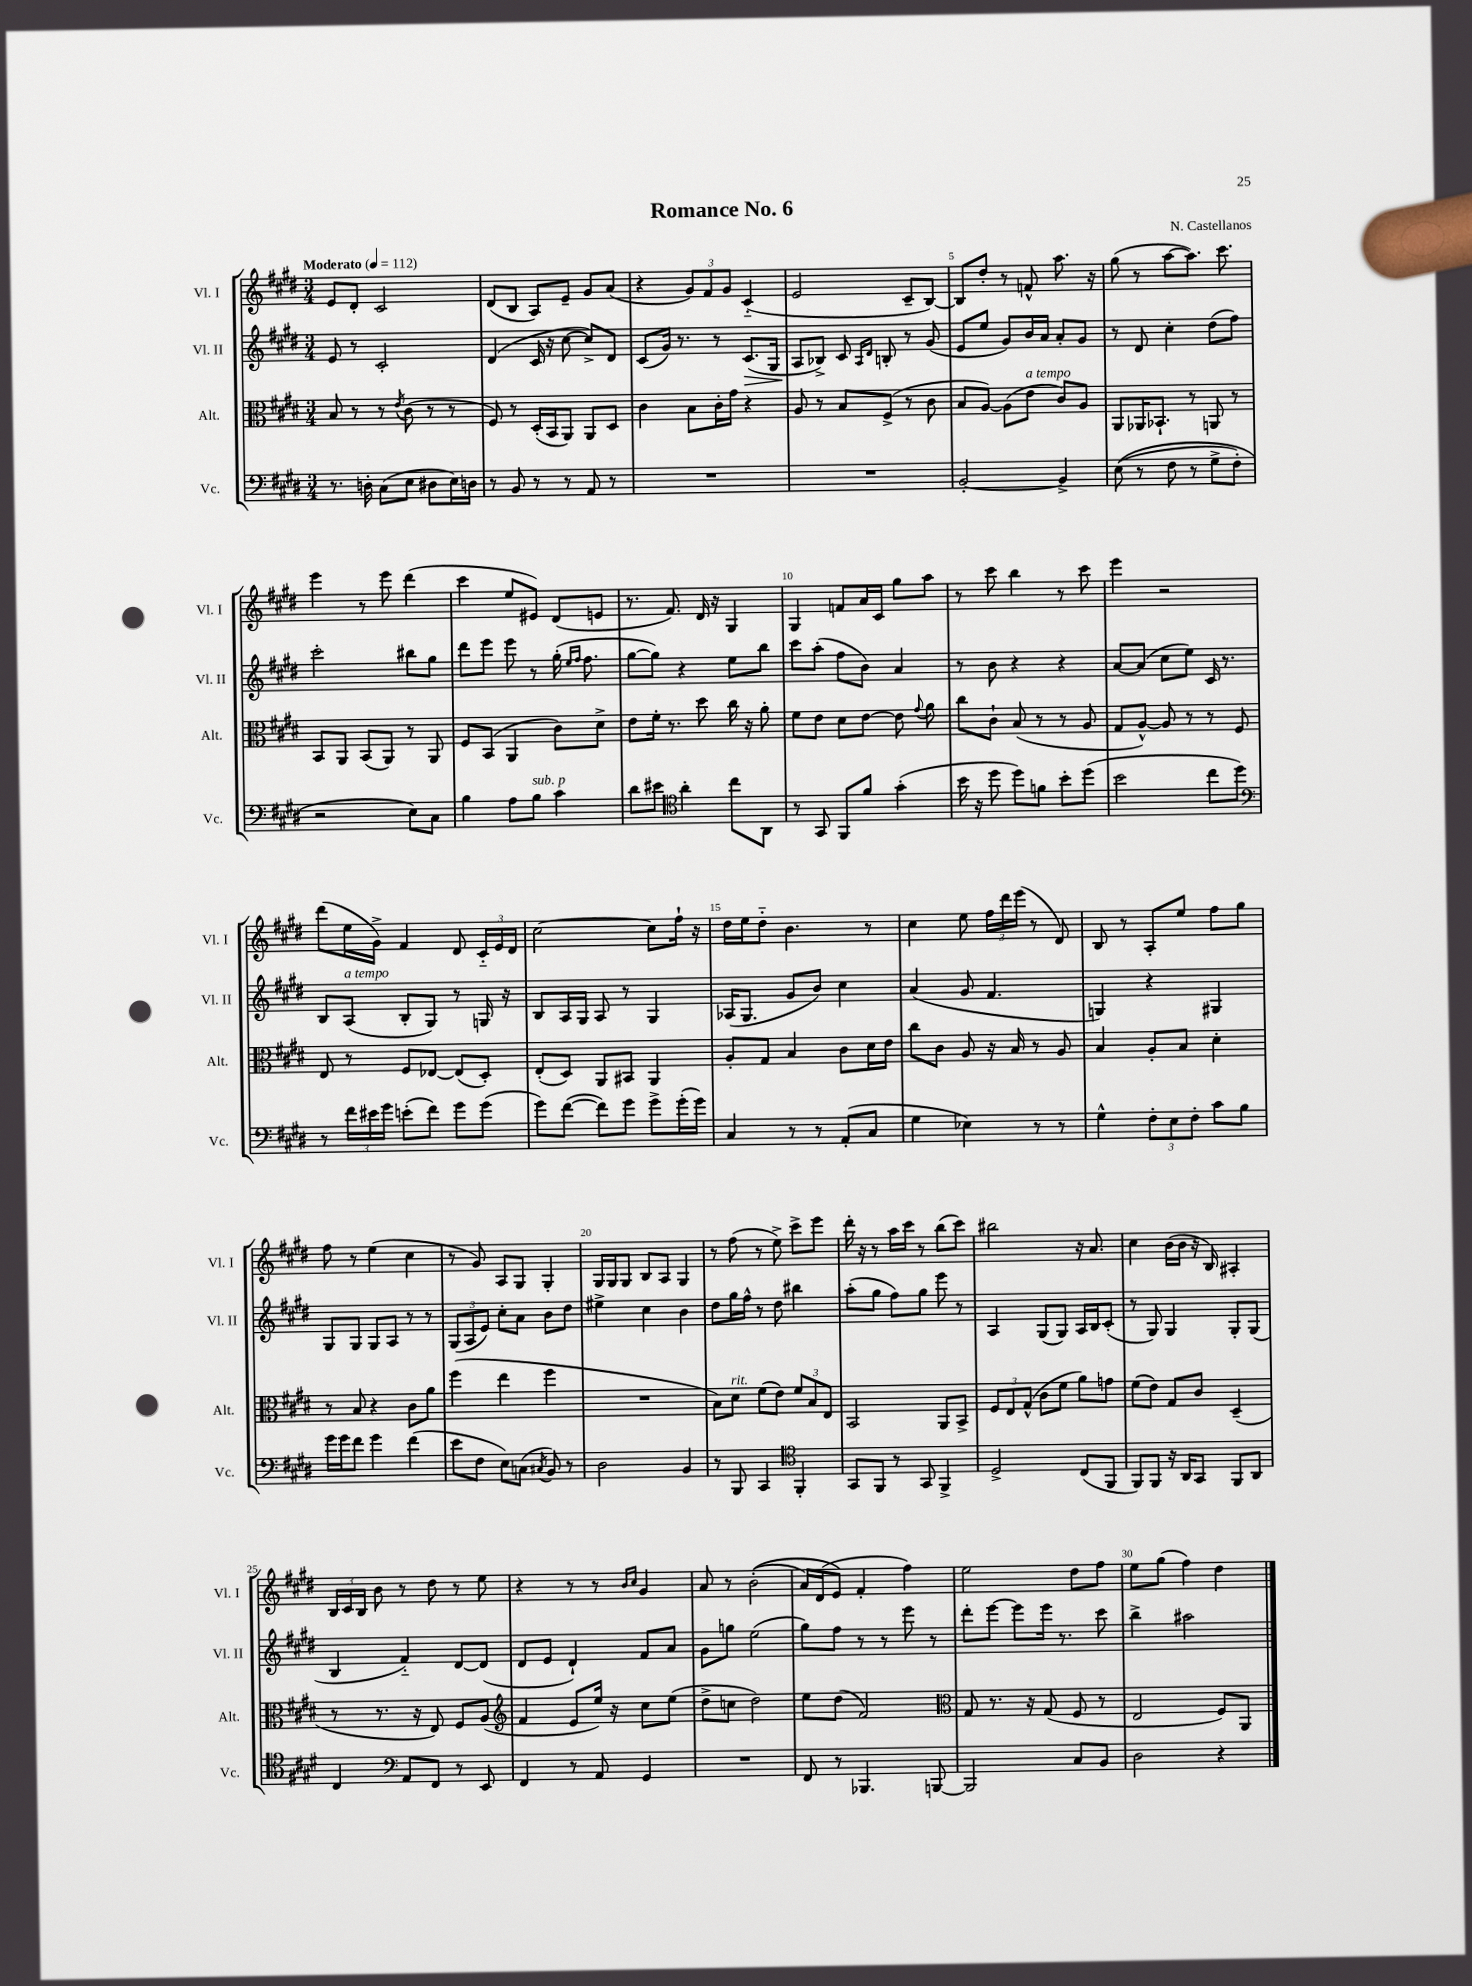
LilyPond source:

\header { title = "Romance No. 6" composer = "N. Castellanos" }
<<
\new StaffGroup <<
\new Staff = "s0" \with { instrumentName = "Vl. I" shortInstrumentName = "Vl. I" } {
    \clef treble \key e \major \numericTimeSignature \time 3/4 \tempo "Moderato" 4 = 112
    \autoBeamOff e'8[ dis'8]-. cis'2 |
    dis'8[( b8] a8[) e'8]-- gis'8[ a'8]( |
    r4 \tuplet 3/2 { gis'8[) fis'8 gis'8] } cis'4-_( |
    e'2 cis'8[-- b8]~) |
    b8[ dis''8]-. r8 f'8-^ a''8. r16 |
    gis''8( r8 a''8[~ a''8.]) cis'''8. |
    e'''4 r8 e'''8 dis'''4( |
    cis'''4 e''8[ eis'8]) dis'8[( e'8] |
    r8. fis'8.) dis'16 r16 gis4 |
    gis4 f'8[ a'16 cis'16] gis''8[ a''8] |
    r8 cis'''8 b''4 r8 cis'''8 |
    e'''4 r2 |
    dis'''8[( e''16 gis'16]->) fis'4 dis'8 \tuplet 3/2 { cis'16[-_ e'16 dis'16] } |
    cis''2~ cis''8[ fis''16]-! r16 |
    dis''16[ e''16 dis''8]-_ b'4. r8 |
    cis''4 e''8 \tuplet 3/2 { fis''16[ dis'''16 e'''16]( } r8 dis'8) |
    b8 r8 a8[-. e''8] fis''8[ gis''8] |
    fis''8 r8 e''4( cis''4 |
    r8 gis'8) a8[ gis8] gis4-. |
    gis16[ gis16 gis8] b8[ a8] gis4 |
    r8 fis''8( r8 e''8->) cis'''8[-> e'''8] |
    dis'''16-. r16 r8 a''16[ cis'''16] r8 b''8[( cis'''8]) |
    bis''2 r16 a'8. |
    cis''4 b'16[( b'16] r16 b16) ais4-. |
    \tuplet 3/2 { b16[ cis'16 b16] } b'8 r8 dis''8 r8 e''8 |
    r4 r8 r8 \grace { b'16[ cis''16] } gis'4 |
    a'8 r8 b'2-.(\( |
    a'16[) dis'16( e'8]\) fis'4-. fis''4) |
    e''2 dis''8[ fis''8] |
    e''8[ gis''8]( fis''4) dis''4 \bar "|." |
}
\new Staff = "s1" \with { instrumentName = "Vl. II" shortInstrumentName = "Vl. II" } {
    \clef treble \key e \major \numericTimeSignature \time 3/4
    \autoBeamOff e'8 r8 cis'2-. |
    dis'4( cis'16 r16 cis''8~ cis''8[->) dis'8] |
    cis'8[( gis'16]) r8. r8 cis'8.[\>( gis16] |
    a8[\! bes8]->) cis'8 \grace { a16[ dis'16] } b8-. r8 gis'8( |
    e'8[ e''8] gis'8[) b'16 a'16] a'8[-. gis'8] |
    r8 dis'8 cis''4-. dis''8[( fis''8]) |
    cis'''2-. bis''8[ gis''8] |
    dis'''8[ e'''8] e'''8 r8 gis''16-.( \grace { e''16[ fis''16] } fis''8. |
    gis''8[~ gis''8]) r4 e''8[ b''8] |
    cis'''8[ a''8]-.( fis''8[ b'8]) a'4 |
    r8 b'8 r4 r4 |
    a'8[~ a'8]( cis''8[ e''8]) cis'16 r8. |
    b8[ a8]^\markup { \italic "a tempo" }( b8[-. gis8]) r8 g16 r16 |
    b8[ a16 gis16] a8 r8 gis4 |
    aes16[( gis8.] gis'8[ b'8]) cis''4 |
    a'4( gis'8 fis'4. |
    g4) r4 gis4 |
    gis8[ gis8] gis8[ a8] r8 r8 |
    \tuplet 3/2 { gis8[( a8 e'8]) } cis''8[-. a'8] b'8[ dis''8] |
    eis''4-> cis''4 b'4 |
    dis''8[ gis''16 fis''16]-^ r8 dis''8 bis''4 |
    a''8[-.( gis''8] fis''8[) gis''8] e'''8 r8 |
    a4 gis8[( gis8]) a16[ b16 cis'8]-.( |
    r8 gis8) gis4 gis8[-. gis8]( |
    b4 fis'4-_) dis'8[~ dis'8]( |
    dis'8[ e'8] dis'4-!) fis'8[ a'8] |
    gis'8[ g''8] e''2( |
    gis''8[) fis''8] r8 r8 e'''8 r8 |
    dis'''8[-. e'''8]~ e'''8[ e'''16] r8. cis'''8 |
    b''4-> ais''2 \bar "|." |
}
\new Staff = "s2" \with { instrumentName = "Alt." shortInstrumentName = "Alt." } {
    \clef alto \key e \major \numericTimeSignature \time 3/4
    \autoBeamOff b8 r8 r8 \acciaccatura { e'8 } cis'8( r8 r8 |
    fis8) r8 dis16[-.( b,16 a,8]) a,8[ dis8] |
    cis'4 b8[ cis'16-. gis'16] r4 |
    a8 r8 b8[ fis8]->( r8 cis'8 |
    b8[ a8]~) a8[( e'8]^\markup { \italic "a tempo" } cis'8[) a8] |
    a,8[ aes,16 bes,8.]-! r8 a,8 r8 |
    b,8[ a,8] b,8[( a,8]) r8 a,8 |
    fis8[ b,8]( a,4 cis'8[) dis'8]-> |
    e'8[ fis'16]-. r8. dis''8 cis''16 r16 a'8-. |
    fis'8[ e'8] dis'8[ e'8]~ e'8 \appoggiatura { gis'8 } a'8 |
    cis''8[ cis'8]-! b8( r8 r8 a8 |
    gis8[ a8]~-^) a8 r8 r8 fis8 |
    e8 r8 fis8[ ees8]~ ees8[( dis8]-.) |
    e8[-.( dis8]) a,8[ bis,8] a,4 |
    a8[-. gis8] b4 cis'8[ dis'16 e'16] |
    cis''8[ cis'8] a8 r16 b16 r8 a8 |
    b4 a8[-. b8] dis'4-. |
    r8 b8 r4 cis'8[ a'8] |
    fis''4( e''4 fis''4 |
    R2. |
    b8[) dis'8]^\markup { \italic "rit." } fis'8[( e'8]) \tuplet 3/2 { fis'8[ b8 e8] } |
    b,2 a,8[ b,8]-> |
    \tuplet 3/2 { fis8[ e8 gis8]-^( } cis'8[ fis'8] a'8[) g'8] |
    fis'8[( e'8]) gis8[ cis'8] dis4--( |
    r8 r8. r16 e8) fis8[ a8]( |
    \clef treble fis'4 e'8[ e''16]) r16 cis''8[ e''8]( |
    dis''8[-> c''8] dis''2) |
    e''8[ dis''8]( fis'2) |
    \clef alto gis8 r8. r16 gis8( fis8 r8 |
    e2 fis8[) a,8] \bar "|." |
}
\new Staff = "s3" \with { instrumentName = "Vc." shortInstrumentName = "Vc." } {
    \clef bass \key e \major \numericTimeSignature \time 3/4
    \autoBeamOff r8. d16-. cis8[( e8] dis8[ e16) d16] |
    r8 b,8 r8 r8 a,8 r8 |
    R2. |
    R2. |
    b,2~-. b,4-> |
    e8(\( r8 fis8 r8 gis8[-> fis8]-.) |
    r2 e8[\) cis8] |
    b4 a8[ b8]^\markup { \italic "sub. p" } cis'4 |
    dis'8[ eis'8] \clef tenor a'4-. cis''8[ a,8] |
    r8 gis,8 fis,8[ fis'8] gis'4-.( |
    b'16 r16 dis''8 dis''8[) f'8] b'8[-. dis''8]( |
    b'2 cis''8[ dis''8]) |
    \clef bass r8 \tuplet 3/2 { fis'16[ eis'16 gis'16] } e'8[-.( fis'8]) gis'8[ gis'8]( |
    gis'8[) fis'8]~( fis'8[) gis'8] gis'8[-> gis'16-.( gis'16]) |
    cis4 r8 r8 a,8[-.( cis8] |
    gis4 ees4) r8 r8 |
    gis4-^ \tuplet 3/2 { fis8[-. e8 fis8]-. } cis'8[ b8] |
    gis'16[ gis'16 fis'8] gis'4 fis'4( |
    e'8[ fis8] e8[) c8]( \acciaccatura { cis8 } b,8) r8 |
    dis2 b,4 |
    r8 b,,8 cis,4 \clef tenor fis,4-. |
    gis,8[ fis,8] r8 gis,8 fis,4-> |
    dis2-> cis8[( fis,8] |
    fis,8[) fis,8] r16 a,16[ gis,8] fis,8[ a,8] |
    cis4 \clef bass a,8[ fis,8] r8 e,8 |
    fis,4 r8 a,8 gis,4 |
    R2. |
    fis,8 r8 bes,,4. b,,8~ |
    b,,2 cis8[ b,8] |
    dis2 r4 \bar "|." |
}
>>
>>
\layout { \context { \Score \override BarNumber.break-visibility = ##(#f #t #t) barNumberVisibility = #(every-nth-bar-number-visible 5) } }
